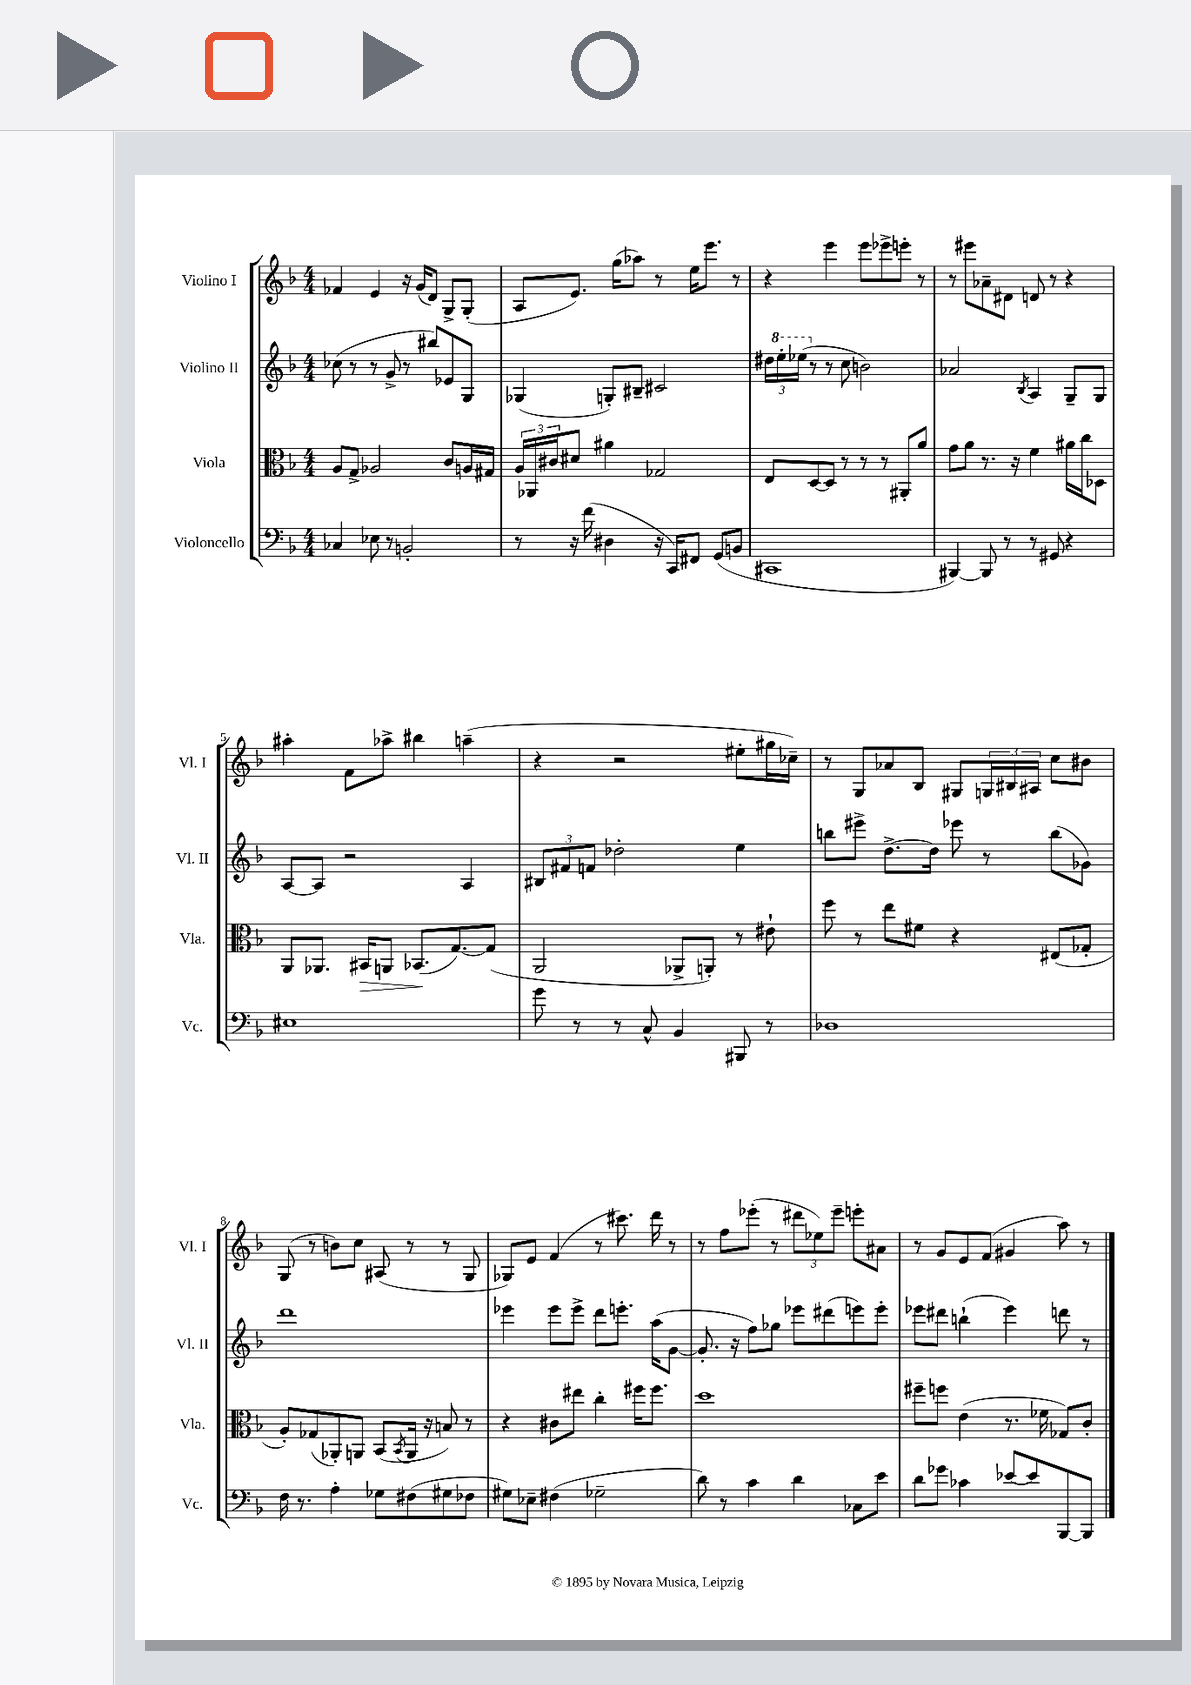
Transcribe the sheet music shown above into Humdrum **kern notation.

**kern	**kern	**kern	**kern
*staff4	*staff3	*staff2	*staff1
*clefF4	*clefC3	*clefG2	*clefG2
*k[b-]	*k[b-]	*k[b-]	*k[b-]
*M4/4	*M4/4	*M4/4	*M4/4
4C-	8A	(8cc-	4f-
.	8G^	8r	.
8E-	2A-	8r	4e
8r	.	8g^	.
2BB'	.	8r	16r
.	.	.	(16g
.	.	8bb#)	8d)
.	8c	8e-	8G^
.	16A	8G	(8G'
.	16G#	.	.
=	=	=	=
8r	24A	(4G-	8A
.	24AA-	.	.
.	24c#	.	.
16r	8d#	.	8.e)
(16f	.	.	.
4D#	4a#	8G')	.
.	.	.	(16gg
.	.	8B#~	8aa-)
16r	2G-	2c#	8r
16CC)	.	.	.
8FF#	.	.	16ee
.	.	.	8.eee
(8GG	.	.	.
8BB	.	.	8r
=	=	=	=
1CC#	8E	24dd#	4r
.	.	24eee'	.
.	.	(24eee-	.
.	[8D	8r	.
.	8D]	8r	4eee
.	8r	8cc	.
.	8r	2b)	8eee
.	8r	.	8eee-^
.	8AA#'	.	8eee'
.	8a	.	8r
=	=	=	=
[4BBB#)	8g	2a-	8r
.	8a	.	8eee#
8BBB#]	8.r	.	8a-~
8r	.	.	8d#
.	16r	.	.
.	.	8qB-	.
8r	4f	4A	8d
8GG#	.	.	8r
4r	16a#	8G~	4r
.	16cc	.	.
.	8D-	8G	.
=	=	=	=
1E#	8AA	[8A	4aa#'
.	8.AA-	8A]	.
.	.	2r	8f
.	16BB#	.	.
.	8AA	.	8aa-^
.	(8.BB-	.	4bb#
.	[8.G)	.	.
.	.	4A	(4aa~
.	(8G]	.	.
=	=	=	=
8g	2AA	12B#	4r
.	.	12f#	.
8r	.	.	.
.	.	12f	.
8r	.	2dd-'	2r
8C^^	.	.	.
4BB-	8AA-^	.	.
.	8AA')	.	.
8BBB#	8r	4ee	8ee#'
8r	8e#`	.	16gg#
.	.	.	16cc-~)
=	=	=	=
1D-	8ff	8bb	8r
.	8r	8eee#^	8G
.	8ee	[8.dd^	8a-
.	8f#	.	8B-
.	.	16dd]	.
.	4r	8eee-	8G#
.	.	8r	24G
.	.	.	24B#
.	.	.	24A#
.	(8E#	(8bb	8cc
.	8G-'	8g-)	8b#
=	=	=	=
16F	8A')	1ddd	(8G
8.r	.	.	.
.	(8G-	.	8r
4A'	8AA-')	.	8b)
.	8AA	.	8cc
8G-	(8BB-	.	(8A#
.	8qBB-	.	.
(8F#	16AA	.	8r
.	16r	.	.
8G#	8B)	.	8r
8F-	8r	.	8G
=	=	=	=
8G#)	4r	4eee-	8G-)
8E-~	.	.	8e
(4F#	8c#	8eee-	(4f
.	8ee#	8eee-^	.
2G-~	4cc'	8ddd	8r
.	.	8.eee'	8.ccc#)
.	16ff#	.	.
.	8.ff#	(16aa	16ddd
.	.	[8g	8r
=	=	=	=
8d)	1dd	8.g']	8r
8r	.	.	8ff
.	.	16r	.
4c	.	8ff)	(8eee-'
.	.	8gg-	8r
4d	.	8eee-	12ddd#
.	.	.	12ee-)
.	.	(8ddd#	.
.	.	.	12eee-~
8C-	.	8eee)	8eee'
8e	.	8eee'	8a#
=	=	=	=
8d	8ff#~	8eee-	8r
8g-	8ff	8ddd#	8g
4c-	(4e	(4bb`	8e
.	.	.	(8f
[8e-	8.r	4eee-)	4g#
8e-]	.	.	.
.	16f-	.	.
[8BBB-	8G-)	8ddd	8aa)
8BBB-]	8c'	8r	8r
==	==	==	==
*-	*-	*-	*-
